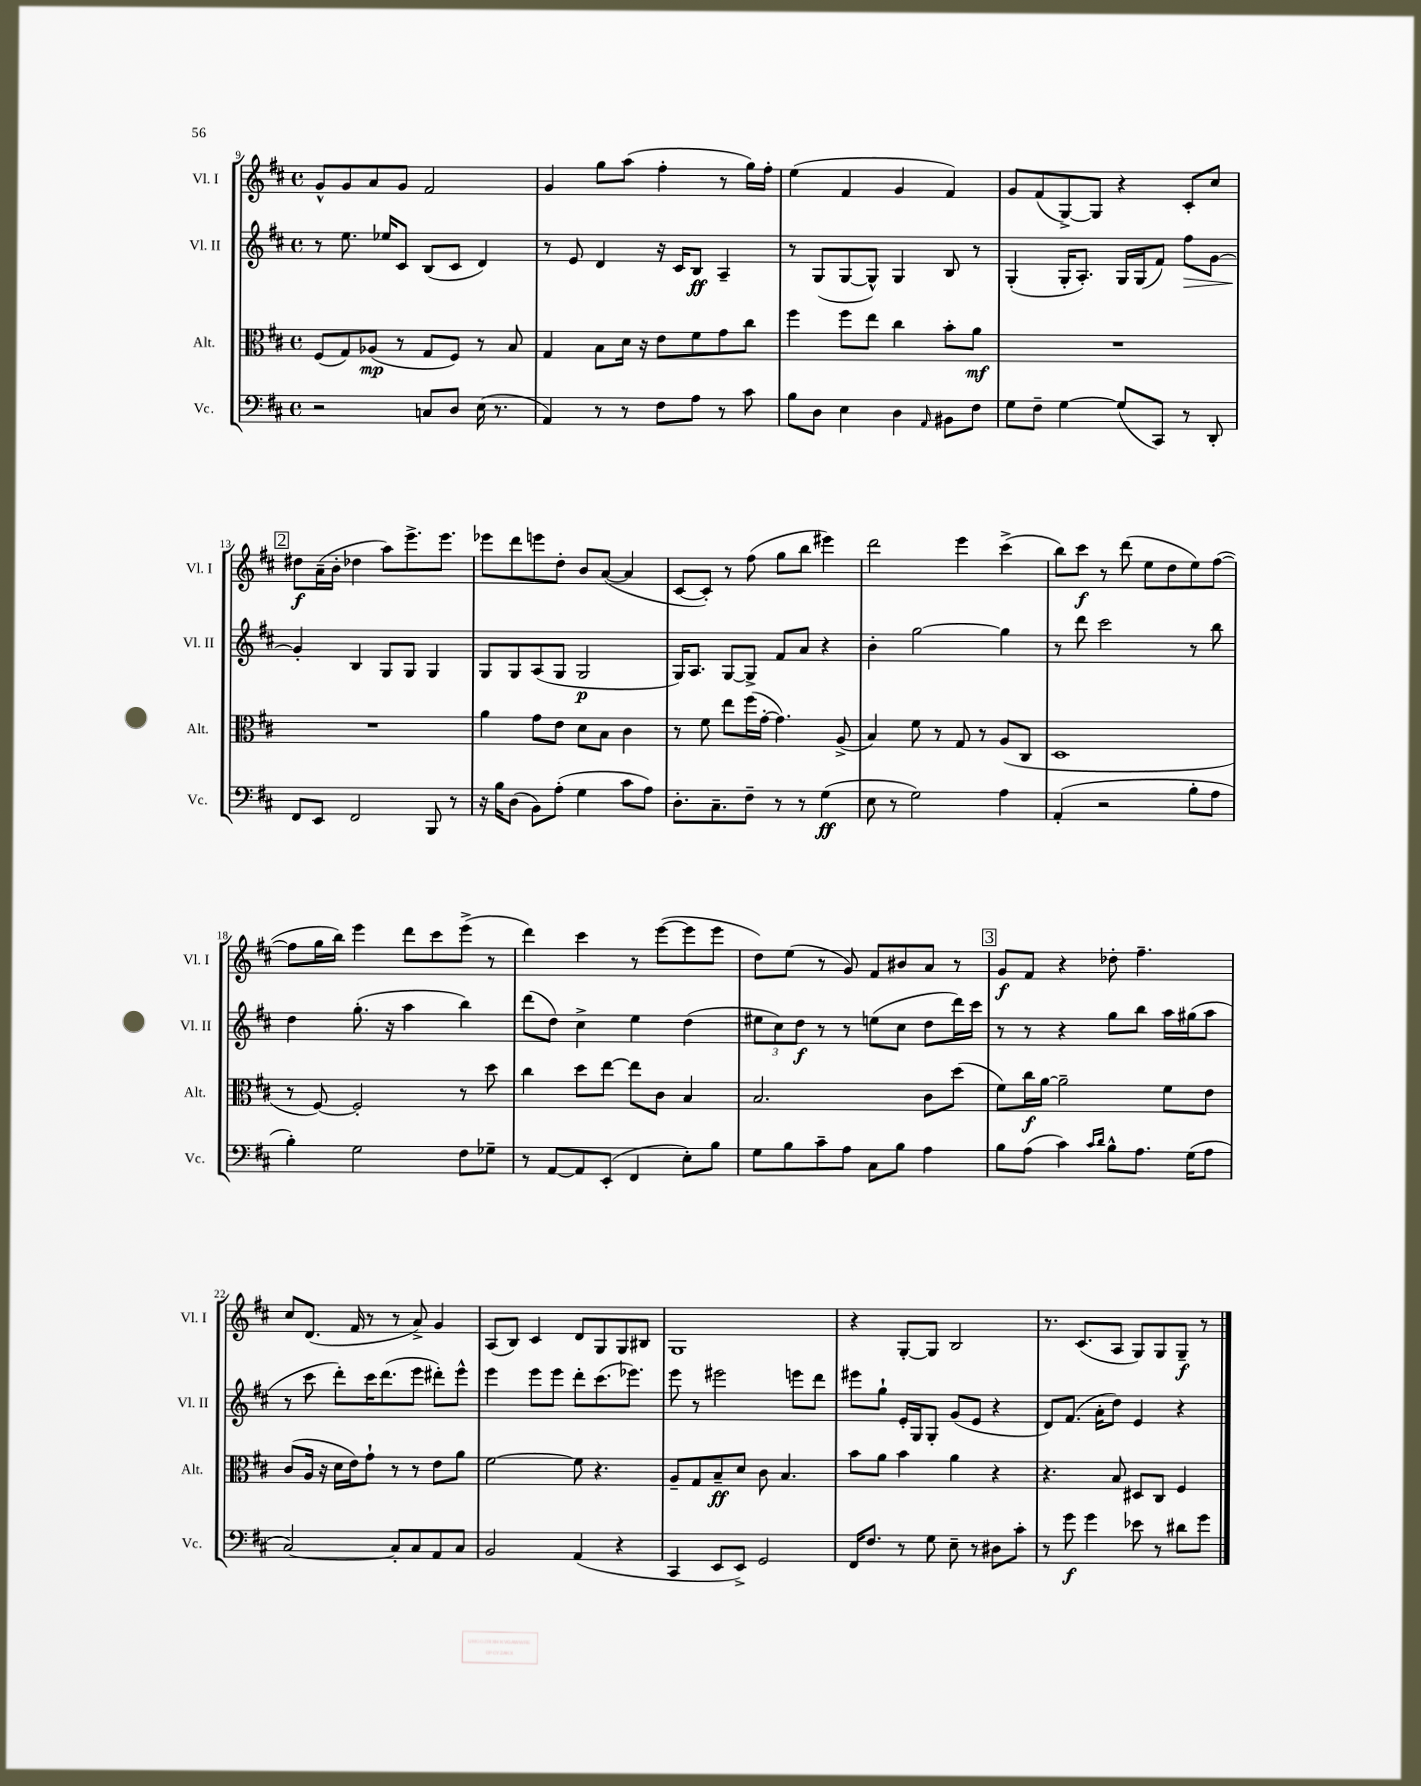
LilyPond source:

<<
\new StaffGroup <<
\new Staff = "s0" \with { instrumentName = "Vl. I" shortInstrumentName = "Vl. I" } {
    \clef treble \key d \major \defaultTimeSignature \time 4/4
    g'8-^ g'8 a'8 g'8 fis'2 |
    g'4 g''8 a''8( fis''4-. r8 g''16) fis''16-. |
    e''4( fis'4 g'4 fis'4) |
    g'8 fis'8( g8~->) g8 r4 cis'8-. cis''8 |
    \mark \markup { \box "2" } dis''8\f a'16--( b'16-. des''4 a''8) e'''8.-> e'''8. |
    ees'''8 d'''8 e'''8 d''8-. b'8 a'8~( a'4 |
    cis'8~ cis'8-.) r8 fis''8( g''8 b''8 eis'''4) |
    d'''2 e'''4 cis'''4->( |
    b''8) cis'''8\f r8 d'''8( e''8 d''8 e''8) fis''8~( |
    fis''8 g''16 b''16) e'''4 d'''8 cis'''8 e'''8->( r8 |
    d'''4) cis'''4 r8 e'''8~( e'''8 e'''8 |
    d''8) e''8( r8 g'8) fis'8 bis'8 a'8 r8 |
    \mark \markup { \box "3" } g'8\f fis'8 r4 des''8-. fis''4.-- |
    cis''8 d'8.( fis'16 r8 r8 a'8->) g'4 |
    a8( b8) cis'4 d'8 g8 g8 bis8 |
    g1 |
    r4 g8~-. g8 b2 |
    r8. cis'8.( a8 g8) g8 g8--\f r8 \bar "|." |
}
\new Staff = "s1" \with { instrumentName = "Vl. II" shortInstrumentName = "Vl. II" } {
    \clef treble \key d \major \defaultTimeSignature \time 4/4
    r8 e''8. ees''16 cis'8 b8( cis'8 d'4) |
    r8 e'8 d'4 r16 cis'16 b8\ff a4-- |
    r8 g8( g8~ g8-^) g4 b8 r8 |
    g4-.( g16-. a8.-.) g16 g16( fis'8) fis''8\> g'8~ |
    \mark \markup { \box "2" } g'4-.\! b4 g8 g8 g4 |
    g8 g8 a8( g8 g2\p |
    g16) a8. g8~ g8-> fis'8 a'8 r4 |
    b'4-. g''2~ g''4 |
    r8 d'''8 cis'''2 r8 b''8 |
    d''4 g''8.-.( r16 a''4 b''4) |
    d'''8( d''8) cis''4-> e''4 d''4( |
    \tuplet 3/2 { eis''8 cis''8) d''8\f } r8 r8 e''8( cis''8 d''8 d'''16) cis'''16 |
    \mark \markup { \box "3" } r8 r8 r4 g''8 b''8 a''16 gis''16( a''8 |
    r8 cis'''8 d'''8-.) cis'''16 d'''8.( e'''8 dis'''8-.) e'''8-^ |
    e'''4 e'''8 e'''8 d'''8-. cis'''8.( ees'''8.) |
    e'''8 r8 eis'''2 e'''8 d'''8 |
    eis'''8 g''8-! e'16-. g16 g8-. g'8( e'8 r4 |
    d'8) fis'8.( a'16-. d''8) e'4 r4 \bar "|." |
}
\new Staff = "s2" \with { instrumentName = "Alt." shortInstrumentName = "Alt." } {
    \clef alto \key d \major \defaultTimeSignature \time 4/4
    fis8( g8) aes8\mp( r8 g8 fis8) r8 b8 |
    g4 b8 d'16 r16 e'8 fis'8 g'8 cis''8 |
    fis''4 fis''8 e''8 cis''4 b'8-. a'8\mf |
    R1 |
    \mark \markup { \box "2" } R1 |
    a'4 g'8 e'8 d'8 b8 cis'4 |
    r8 fis'8 e''8 fis''16( g'16~-. g'4.) a8->( |
    b4) fis'8 r8 g8 r8 a8( cis8 |
    d1 |
    r8 fis8~) fis2-. r8 d''8 |
    cis''4 d''8 e''8~ e''8 cis'8 b4 |
    b2. cis'8 d''8( |
    \mark \markup { \box "3" } fis'8) cis''16\f a'16~ a'2-- fis'8 e'8 |
    cis'8( a16 r16 d'16 e'16) g'8-! r8 r8 e'8 a'8 |
    fis'2~ fis'8 r4. |
    a8-- g8 b8--\ff d'8 cis'8 b4. |
    b'8 a'8 b'4 a'4 r4 |
    r4. b8 dis8 cis8 fis4 \bar "|." |
}
\new Staff = "s3" \with { instrumentName = "Vc." shortInstrumentName = "Vc." } {
    \clef bass \key d \major \defaultTimeSignature \time 4/4
    r2 c8 d8 e16( r8. |
    a,4) r8 r8 fis8 a8 r8 cis'8 |
    b8 d8 e4 d4 \grace { a,16 } bis,8 fis8 |
    g8 fis8-- g4~ g8( cis,8) r8 d,8-. |
    \mark \markup { \box "2" } fis,8 e,8 fis,2 b,,8 r8 |
    r16 b16 d8( b,8) a8-.( g4 cis'8 a8) |
    d8.-. cis8.-- fis8-- r8 r8 g4\ff( |
    e8 r8 g2) a4 |
    a,4-.( r2 b8-. a8 |
    b4-.) g2 fis8 ges8-- |
    r8 a,8~ a,8 e,8-.( fis,4 e8-.) b8 |
    g8 b8 cis'8-- a8 cis8 b8 a4 |
    \mark \markup { \box "3" } b8 a8( cis'4) \grace { cis'16 d'16 } b8-^ a8. g16( a8 |
    cis2~) cis8-. cis8 a,8 cis8 |
    b,2 a,4( r4 |
    cis,4 e,8 e,8->) g,2 |
    fis,16 fis8. r8 g8 e8-- r8 dis8 cis'8-. |
    r8 g'8\f g'4 ees'8 r8 dis'8 g'8 \bar "|." |
}
>>
>>
\layout { \context { \Score currentBarNumber = #9 } }
